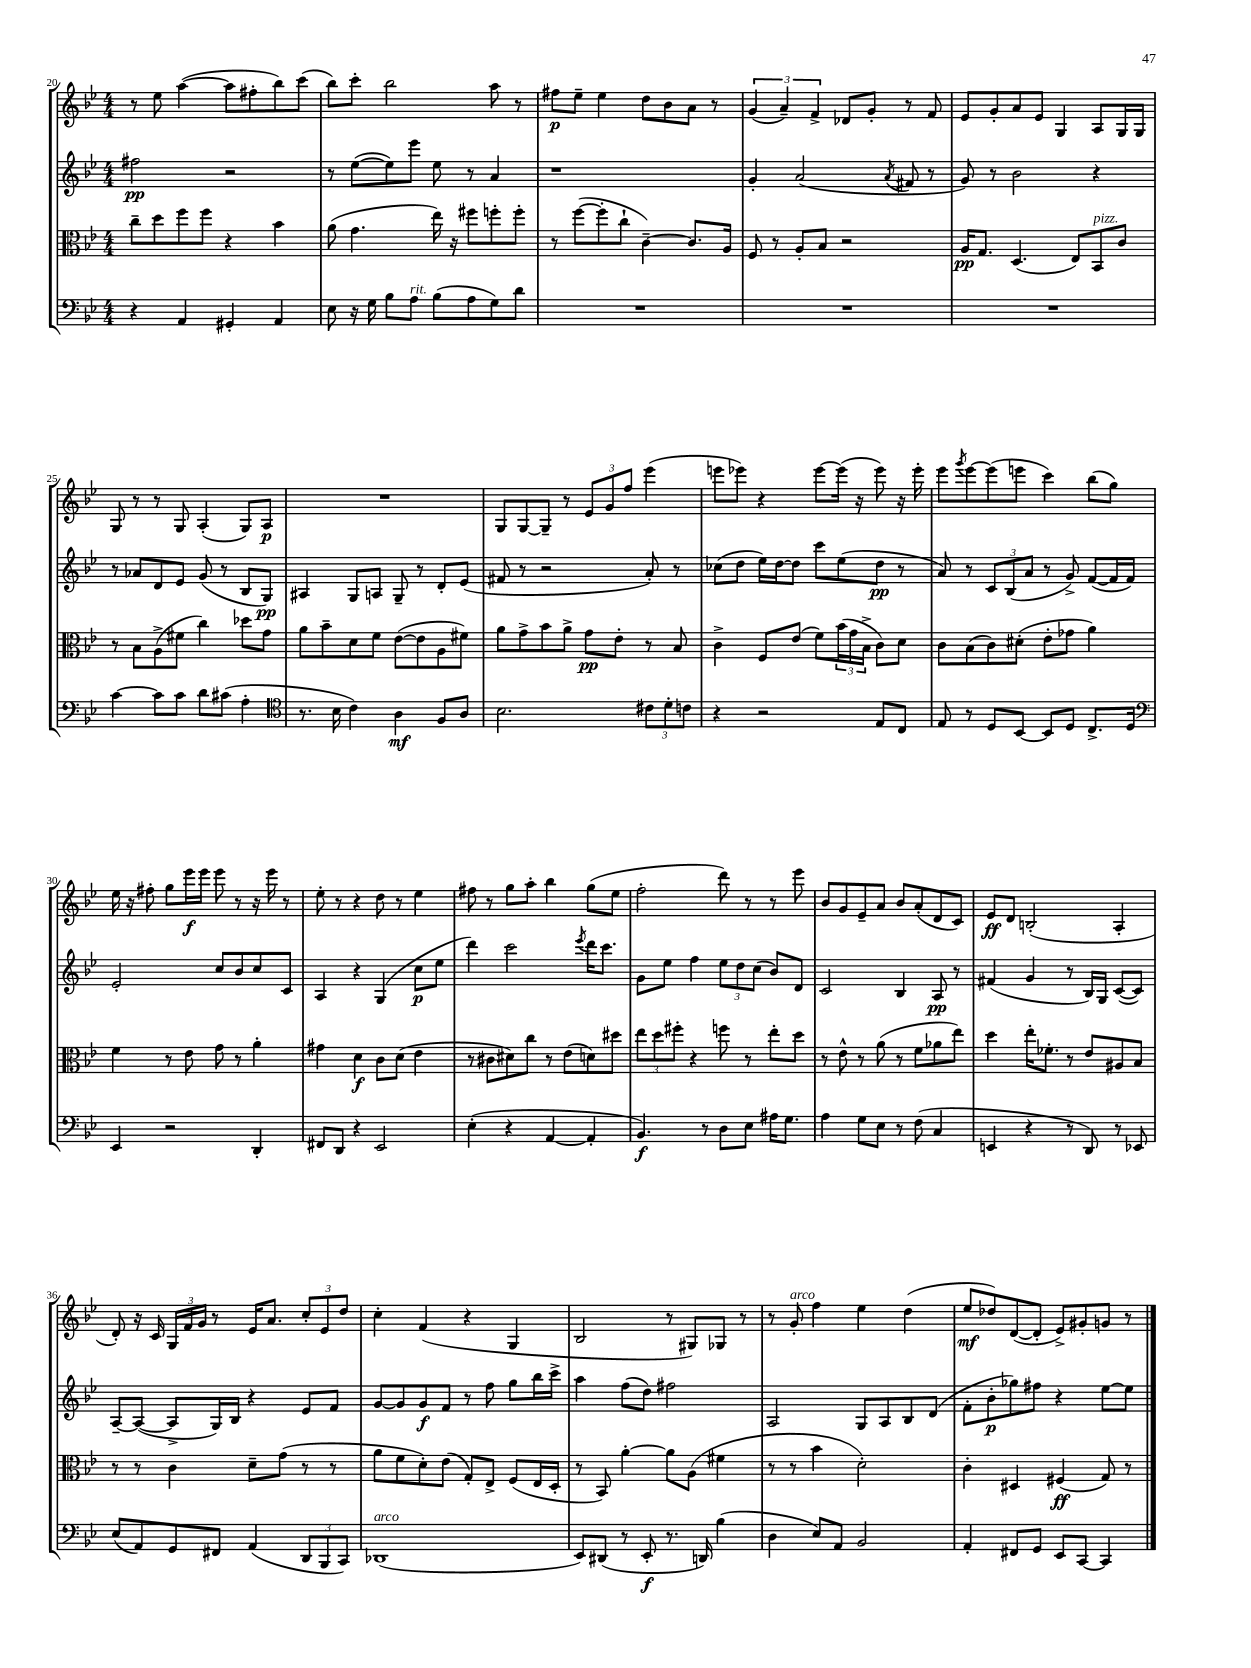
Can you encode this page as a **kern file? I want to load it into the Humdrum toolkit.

**kern	**kern	**kern	**kern
*staff4	*staff3	*staff2	*staff1
*clefF4	*clefC3	*clefG2	*clefG2
*k[b-e-]	*k[b-e-]	*k[b-e-]	*k[b-e-]
*M4/4	*M4/4	*M4/4	*M4/4
4r	8cc~\L	2ff#\	8r
.	8dd\	.	8ee-\
4AA/	8ff\	.	([4aa\
.	8ff\J	.	.
4GG#'/	4r	2r	8aa\]L
.	.	.	8ff#'\
4AA/	4b-\	.	8bb-\)
.	.	.	(8ccc\J
=	=	=	=
8E-\	(8a\	8r	8bb-\L)
16r	4.g\	([8ee-\L	8ccc'\J
16G\	.	.	.
8B-\L	.	8ee-\])	2bb-\
8A\J	.	8eee-\J	.
(8B-\L	16ee-\)	8ee-\	.
.	16r	.	.
8A\	8ff#\L	8r	.
8G\)	8ff'\	4a/	8aa\
8d\J	8ff'\J	.	8r
=	=	=	=
1r	8r	1r	8ff#\L
.	([8ff\L	.	8ee-~\J
.	8ff'\]	.	4ee-\
.	8cc`\J	.	.
.	[4c~\)	.	8dd\L
.	.	.	8b-\
.	8.c/]L	.	8a\J
.	.	.	8r
.	16A/Jk	.	.
=	=	=	=
1r	8F/	4g'/	(6g/
.	8r	.	.
.	.	.	6a~/)
.	8A'/L	(2a/	.
.	.	.	6f^/
.	8B-/J	.	.
.	2r	.	8d-/L
.	.	.	8g'/J
.	.	8qa/	.
.	.	8f#/	8r
.	.	8r	8f/
=	=	=	=
1r	16A/LK	8g/)	8e-/L
.	8.G/J	.	.
.	.	8r	8g'/
.	(4.D/	2b-\	8a/
.	.	.	8e-/J
.	.	.	4G/
.	8E-/L)	.	.
.	8BB-/	4r	8A/L
.	8c/J	.	16G/L
.	.	.	16G/JJ
=	=	=	=
[4c\	8r	8r	8G/
.	8B-\L	8a-/L	8r
8c\]L	(8A^\	8d/	8r
8c\J	8f#\J	8e-/J	8G/
8d\L	4cc\)	(8g/	(4A'/
(8c#\J	.	8r	.
4A'\	8dd-\L	8B-/L	8G/L)
.	8g\J	8G/J)	8A/J
=	=	=	=
*clefC4	*	*	*
8.r	8a\L	4A#/	1r
.	8b-~\	.	.
16B-\	.	.	.
4c\)	8d\	8G/L	.
.	8f\J	8A/J	.
4A\	([8e-\L	8G~/	.
.	8e-\]	8r	.
8F/L	8A\	8d'/L	.
8A/J	8f#\J)	(8e-/J	.
=	=	=	=
2.B-\	8a\L	8f#/	8G/L
.	8g^\	8r	[8G/
.	8b-\	2r	8G~/]J
.	8a^\J	.	8r
.	8g\L	.	12e-/L
.	.	.	12g/
.	8e-'\J	.	.
.	.	.	12ff/J
12c#\L	8r	8a'/)	(4eee-\
12d'\	.	.	.
.	8B-/	8r	.
12c\J	.	.	.
=	=	=	=
4r	4c^\	(8cc-\L	8eee\L
.	.	8dd\J	8eee-\J)
2r	8F/L	16ee-\LL)	4r
.	.	[16dd\J	.
.	(8e-/J	8dd\]J	.
.	8f\L)	8ccc\L	[8eee-\L
.	(24b-\L	(8ee-\	(16eee-\]Jk
.	24g\	.	.
.	.	.	16r
.	24B-^\JJ	.	.
8E-/L	8c\L)	8dd\J	8eee-\)
8C/J	8d\J	8r	16r
.	.	.	16eee-'\
=	=	=	=
8E-/	8c\L	8a/)	8eee-\L
.	.	.	8qggg/
8r	(8B-\	8r	[8eee-\
8D/L	8c\)	12c/L	(8eee-\]
.	.	(12B-/	.
[8BB-/J	(8d#'\J	.	8eee\J
.	.	12a/J	.
8BB-/]L	8e-'\L	8r	4ccc\)
8D/J	8g-\J	8g^/)	.
8.C^/L	4a\)	([8f/L	(8bb-\L
.	.	16f/]L	8gg\J)
16D/Jk	.	16f/JJ)	.
=	=	=	=
*clefF4	*	*	*
4EE-/	4f\	2e-'/	16ee-\
.	.	.	16r
.	.	.	8ff#'\
2r	8r	.	8gg\L
.	8e-\	.	16eee-\L
.	.	.	16eee-\JJ
.	8g\	8cc/L	8eee-\
.	8r	8b-/	8r
4DD'/	4a'\	8cc/	16r
.	.	.	16eee-\
.	.	8c/J	8r
=	=	=	=
8FF#/L	4g#\	4A/	8ee-'\
8DD/J	.	.	8r
4r	4d\	4r	4r
2EE-/	8c\L	(4G/	8dd\
.	(8d\J	.	8r
.	4e-\	8cc\L	4ee-\
.	.	8ee-\J	.
=	=	=	=
(4E-'\	8r	4ddd\)	8ff#\
.	8c#\L	.	8r
4r	8d#\)	2ccc\	8gg\L
.	8cc\J	.	8aa'\J
[4AA/	8r	.	4bb-\
.	(8e-\L	.	.
.	.	8qeee-/	.
4AA'/]	8d\)	16ddd\LK	(8gg\L
.	.	8.ccc\J	.
.	8dd#\J	.	8ee-\J
=	=	=	=
4.BB-/)	12ee-\L	8g\L	2ff'\
.	12dd\	.	.
.	.	8ee-\J	.
.	12ff#'\J	.	.
.	4r	4ff\	.
8r	.	.	.
8D\L	8ff\	12ee-\L	8ddd\)
.	.	12dd\	.
8E-\J	8r	.	8r
.	.	(12cc\J	.
16A#\LK	8ee-'\L	8b-/L)	8r
8.G\J	.	.	.
.	8dd\J	8d/J	8eee-\
=	=	=	=
4A\	8r	2c/	8b-/L
.	8e-^^\	.	8g/
8G\L	8r	.	8e-~/
8E-\J	(8a\	.	8a/J
8r	8r	4B-/	8b-/L
(8F\	8f\L	.	(8a'/
4C/	8a-\	8A/	8d/
.	8ee-\J)	8r	8c/J)
=	=	=	=
4EE/	4dd\	(4f#/	8e-/L
.	.	.	8d/J
4r	16ee-'\LK	4g/	(2B'/
.	8.f-'\J	.	.
8r	8r	8r	.
8DD/)	8e-/L	16B-/LL)	.
.	.	16G/JJ	.
8r	8A#/	([8c/L	4A'/
8EE-/	8B-/J	8c/]J)	.
=	=	=	=
(8E-/L	8r	[8A~/L	8d'/)
8AA/)	8r	(8A/_J	16r
.	.	.	16c/
8GG/	4c\	8A^/]L	24G/LL
.	.	.	24f/
.	.	.	24g/JJ
8FF#/J	.	16G/L)	8r
.	.	16B-/JJ	.
(4AA/	8d~\L	4r	16e-/LK
.	.	.	8.a/J
.	(8g\J	.	.
12DD/L	8r	8e-/L	12cc'/L
12BBB-/	.	.	12e-/
.	8r	8f/J	.
12CC/J)	.	.	12dd/J
=	=	=	=
(1DD-	8a\L	[8g/L	4cc'\
.	8f\	8g/]	.
.	8d'\)	8g/	(4f/
.	(8e-\J	8f/J	.
.	8G'/L)	8r	4r
.	8E-^/J	8ff\	.
.	(8F/L	8gg\L	4G/
.	16E-/L	16bb-\L	.
.	16D'/JJ	16ccc^\JJ	.
=	=	=	=
8EE-/L)	8r	4aa\	2B-/
(8DD#/J	8BB-/)	.	.
8r	[4a'\	(8ff\L	.
8EE-'/	.	8dd\J)	.
8.r	8a\]L	2ff#\	8r
.	(8A\J	.	8G#/L)
16DD/)	.	.	.
(4B-\	4f#\	.	8G-/J
.	.	.	8r
=	=	=	=
4D\	8r	2A/	8r
.	8r	.	8g'/
8E-/L)	4b-\	.	4ff\
8AA/J	.	.	.
2BB-/	2d'\)	8G/L	4ee-\
.	.	8A/	.
.	.	8B-/	(4dd\
.	.	(8d/J	.
=	=	=	=
4AA'/	4c'\	8f'\L	8ee-/L
.	.	8b-'\	8dd-/)
8FF#/L	4D#/	8gg-\)	([8d/
8GG/J	.	8ff#\J	8d'/]J
8EE-/L	(4F#/	4r	8e-^/L)
[8CC/J	.	.	8g#'/
4CC/]	8G/)	[8ee-\L	8g/J
.	8r	8ee-\]J	8r
==	==	==	==
*-	*-	*-	*-
